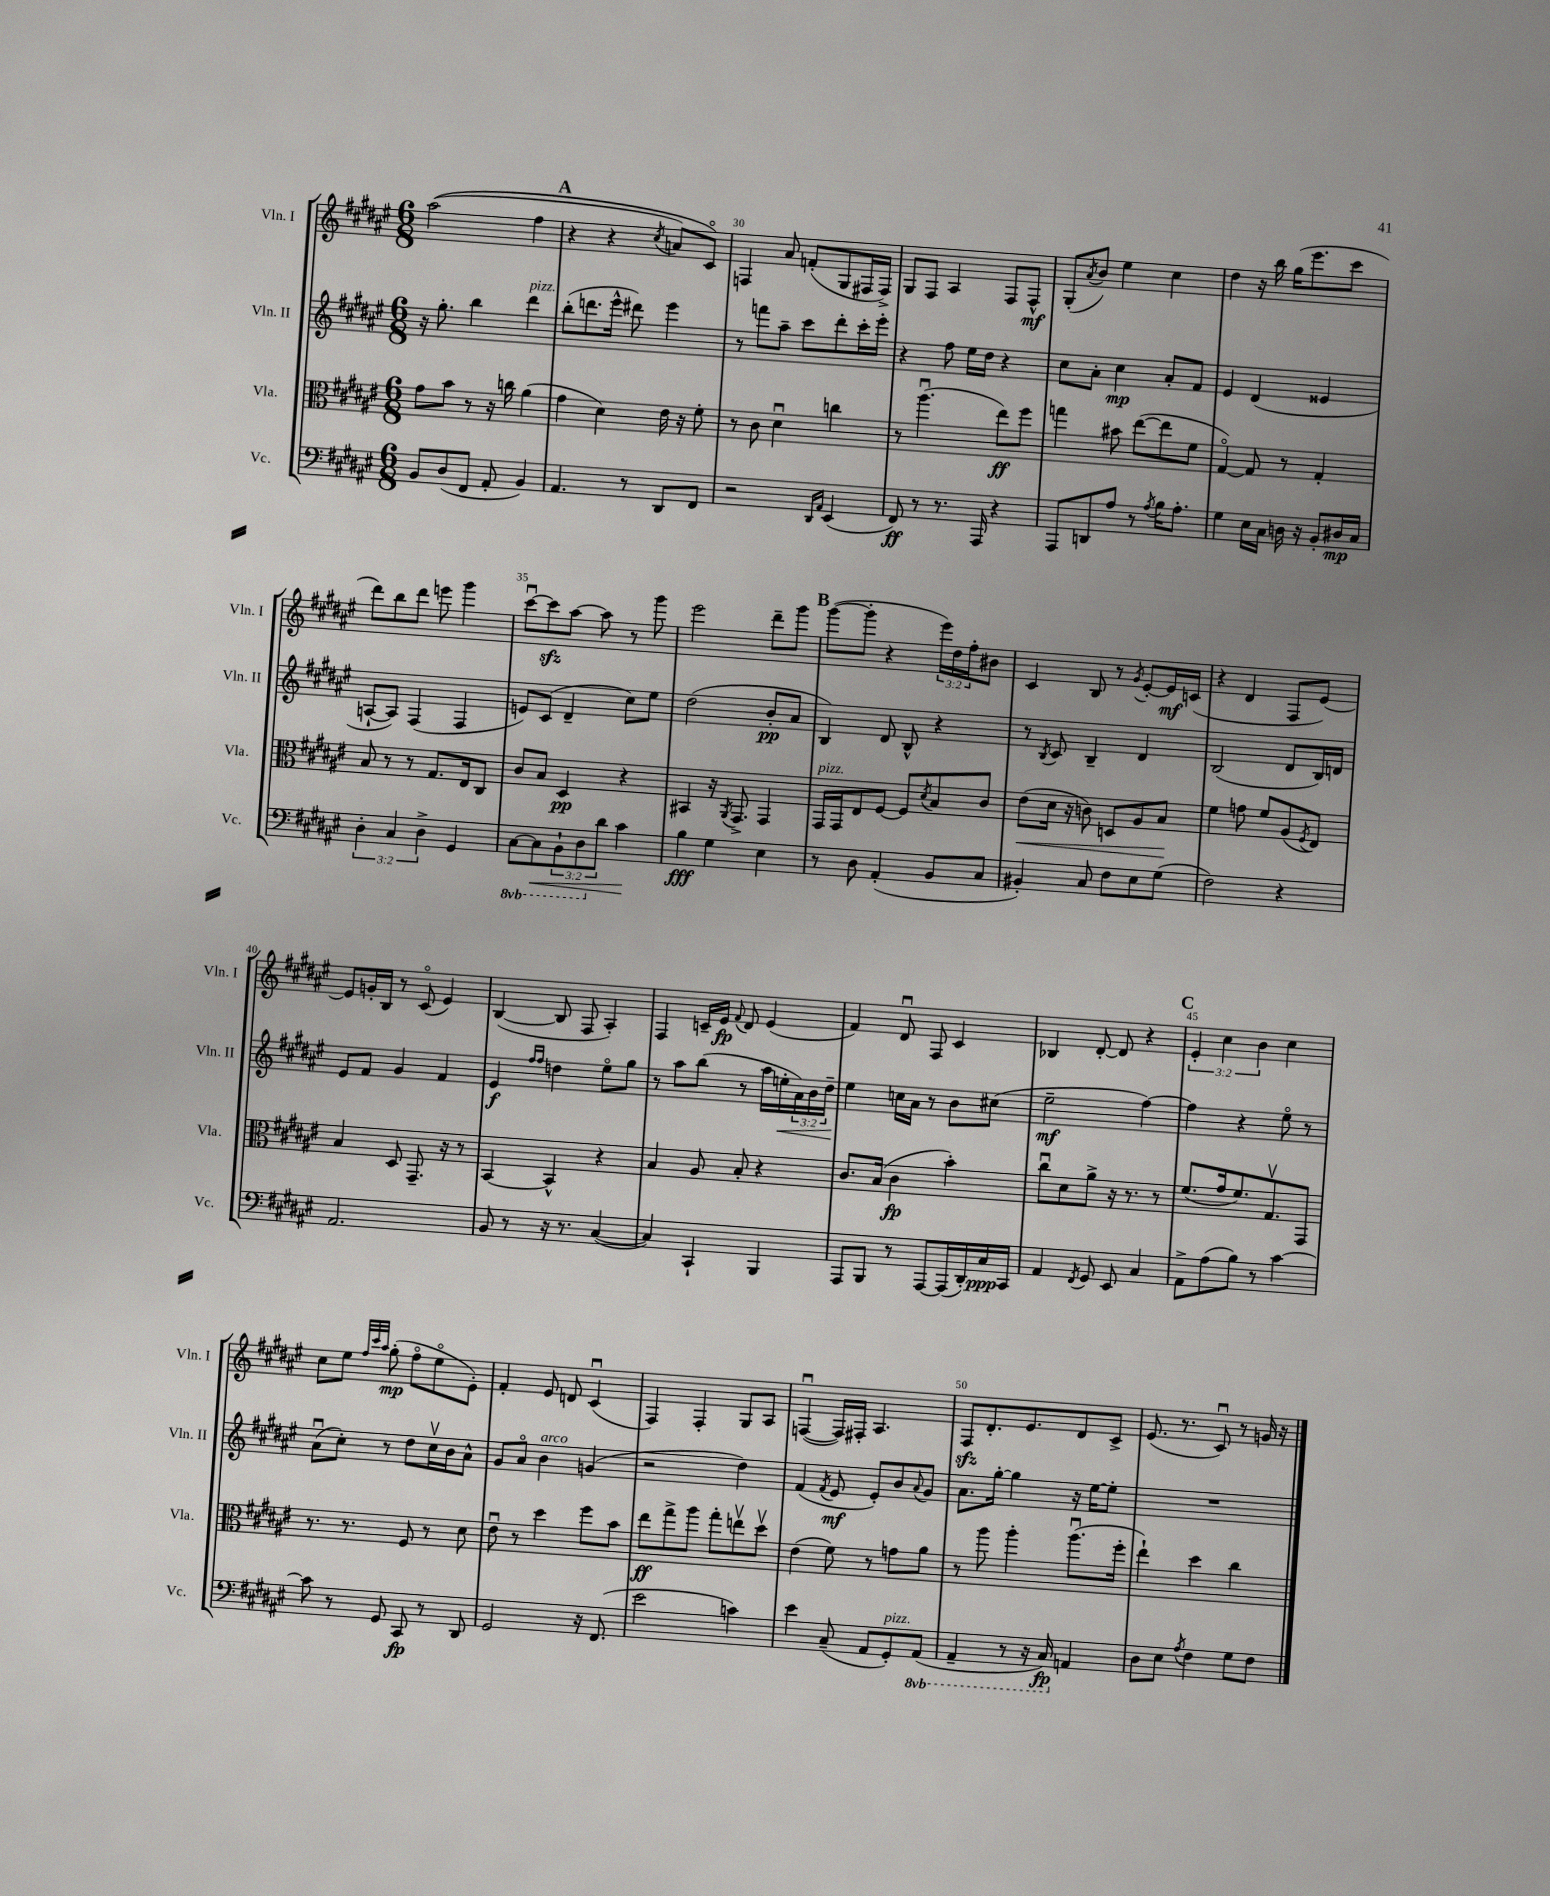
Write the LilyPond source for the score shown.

<<
\new StaffGroup <<
\new Staff = "s0" \with { instrumentName = "Vln. I" shortInstrumentName = "Vln. I" } {
    \clef treble \key fis \major \numericTimeSignature \time 6/8 \override Staff.TupletNumber.text = #tuplet-number::calc-fraction-text
    ais''2(\( fis''4 |
    \mark \markup { \bold "A" } r4 r4 \acciaccatura { cis''8 } a'8) cis'8\flageolet\) |
    f4 ais'8 f'8-.( gis8 fis16 fis16->) |
    gis8 fis8 ais4 fis8 fis8-^\mf |
    gis8-.( \acciaccatura { ais'8 } b'8) eis''4 cis''4 |
    dis''4 r16 b''16 gis''16( eis'''8. cis'''8 |
    dis'''8) b''8 dis'''8 e'''8 gis'''4 |
    cis'''8~\downbow cis'''8\sfz ais''8~ ais''8 r8 gis'''8 |
    eis'''2 dis'''8-- gis'''8 |
    \mark \markup { \bold "B" } gis'''8~( gis'''8-. r4 \tuplet 3/2 { eis'''16) dis''16 fis''16-. } bis'8 |
    cis'4 b8 r8 \acciaccatura { gis'8 } eis'8~-. eis'16\mf c'16( |
    r4 dis'4 fis8 eis'8~) |
    eis'8 g'16-. b16 r8 cis'8\flageolet( eis'4) |
    b4~( b8 fis8 ais4-.) |
    fis4 c'16-- eis'16\fp \appoggiatura { fis'8 } dis'8 eis'4( |
    fis'4) dis'8\downbow fis8 cis'4 |
    bes4 dis'8~-. dis'8 r4 |
    \mark \markup { \bold "C" } \tuplet 3/2 { eis'4-. cis''4 b'4 } cis''4 |
    cis''8 eis''8 \grace { fis''32 cis'''32 ais''32 } gis''8-.\mp( fis''8\flageolet eis''8\flageolet eis'8-.) |
    fis'4-. eis'8 d'8 cis'4\downbow( |
    fis4) fis4-. gis8 ais8 |
    f4~\downbow( f16) fis16-. ais4. |
    fis8\sfz dis'8.-. eis'8. dis'8 cis'8-> |
    eis'8.( r8. cis'8\downbow) r8 g'16 r16 \bar "|." |
}
\new Staff = "s1" \with { instrumentName = "Vln. II" shortInstrumentName = "Vln. II" } {
    \clef treble \key fis \major \numericTimeSignature \time 6/8 \override Staff.TupletNumber.text = #tuplet-number::calc-fraction-text
    r16 gis''8.-. b''4 dis'''4^\markup { \italic "pizz." } |
    \mark \markup { \bold "A" } b''8-.( d'''8. eis'''16-^ dis'''8) eis'''4 |
    r8 f'''8 ais''8-- cis'''8 dis'''8-. cis'''16-. eis'''16-. |
    r4 fis''8 eis''16 dis''16 r4 |
    cis''8 ais'8-. cis''4\mp ais'8-. fis'8 |
    eis'4 dis'4( eisis'4 |
    a8~-! a8) fis4( fis4 |
    e'8) cis'8( dis'4-- cis''8) eis''8 |
    dis''2( b'8-.\pp ais'8 |
    \mark \markup { \bold "B" } b4) dis'8 b8-^ r4 |
    r8 \acciaccatura { b8 } cis'8 b4-- dis'4 |
    b2( dis'8 b16) d'16 |
    eis'8 fis'8 gis'4 fis'4 |
    eis'4\f \grace { fis''16 fis''16 } d''4 eis''8\flageolet gis''8 |
    r8 ais''8 b''8( r8 ais''16 e''16-.\< \tuplet 3/2 { ais'16) b'16 dis''16--\! } |
    eis''4 c''16 ais'16 r8 b'8 cis''8( |
    eis''2--\mf fis''4~) |
    \mark \markup { \bold "C" } fis''4 r4 eis''8\flageolet r8 |
    ais'8\downbow( cis''8-.) r8 dis''8 cis''16\upbow b'16 ais'8-^ |
    gis'8 ais'8\flageolet b'4^\markup { \italic "arco" } g'4( |
    r2 dis''4) |
    fis'4( \acciaccatura { fis'8 } eis'8\mf eis'8-.) b'8 \appoggiatura { ais'8 } gis'8 |
    ais'8. gis''16~-. gis''4 r16 eis''16~ eis''8-. |
    R2. \bar "|." |
}
\new Staff = "s2" \with { instrumentName = "Vla." shortInstrumentName = "Vla." } {
    \clef alto \key fis \major \numericTimeSignature \time 6/8
    gis'8 b'8 r8 r16 c''16 ais'4( |
    \mark \markup { \bold "A" } gis'4 dis'4) eis'16 r16 fis'8-. |
    r8 cis'8 dis'4\downbow c''4 |
    r8 ais''4.\downbow( eis''8\ff) fis''8 |
    g''4 bis'8 eis''8~( eis''8 fis'8 |
    gis4~\flageolet) gis8 r8 gis4-. |
    b8 r8 r8 gis8. eis16 cis8 |
    cis'8 b8 dis4\pp r4 |
    bis,4 r16 \acciaccatura { ais,8 } gis,8.-> gis,4 |
    \mark \markup { \bold "B" } gis,16^\markup { \italic "pizz." } gis,16 eis8 fis8~ fis8 \acciaccatura { dis'8 } b8 cis'8 |
    eis'8\<( dis'16 r16 c'8) d8 ais8 b8\! |
    fis'4 g'8 fis'8 ais8( \acciaccatura { fis8 } eis8) |
    b4 dis8 gis,8.-- r16 r8 |
    b,4~ b,4-^ r4 |
    b4 ais8 b8-. r4 |
    cis'8. b16( cis'4\fp b'4-.) |
    cis''8\downbow dis'8 ais'8-> r16 r8. r8 |
    \mark \markup { \bold "C" } fis'8.( gis'16 fis'8.) gis8.\upbow gis,8 |
    r8. r8. fis8 r8 dis'8 |
    eis'8\downbow r8 dis''4 fis''8 b'8 |
    eis''8\ff gis''8-> ais''8 gis''8-. e''8\upbow dis''8\upbow |
    eis'4( fis'8) r8 g'8 ais'8 |
    r8 ais''8 ais''4-. ais''8.\downbow( fis''16-. |
    eis''4-!) dis''4 cis''4 \bar "|." |
}
\new Staff = "s3" \with { instrumentName = "Vc." shortInstrumentName = "Vc." } {
    \clef bass \key fis \major \numericTimeSignature \time 6/8 \override Staff.TupletNumber.text = #tuplet-number::calc-fraction-text \set Staff.ottavationMarkups = #ottavation-simple-ordinals
    b,8 dis8( fis,8 ais,8-. b,4) |
    \mark \markup { \bold "A" } ais,4. r8 dis,8 fis,8 |
    r2 \grace { dis,16 ais,16 } eis,4( |
    fis,8\ff) r8 r8. ais,,16 r4 |
    ais,,8 d,8 ais8 r8 \acciaccatura { ais8 } b16 ais8.-. |
    gis4 eis16 cis16 d16 r16 b,8-. dis16\mp cis16 |
    \tuplet 3/2 { dis4-. cis4 dis4-> } gis,4 |
    \ottava #-1 cis,8~ cis,8\< \tuplet 3/2 { b,,8-! dis,8 \ottava #0 dis'8 } cis'4\! |
    b4\fff gis4 eis4 |
    \mark \markup { \bold "B" } r8 dis8 ais,4-.( b,8 cis8 |
    bis,4-.) cis8 fis8 eis8 gis8( |
    fis2) r4 |
    ais,2. |
    b,8 r8 r16 r8. cis4~( |
    cis4) cis,4-! b,,4 |
    ais,,8 b,,8 r8 ais,,8~ ais,,16( dis,16-.) cis16\ppp cis,16 |
    ais,4 \acciaccatura { fis,8 } gis,8 eis,8 cis4 |
    \mark \markup { \bold "C" } ais,8-> ais8( b8) r8 cis'4~ |
    cis'8 r8 gis,8 cis,8\fp r8 dis,8 |
    gis,2 r16 fis,8.( |
    eis'2 c'4) |
    eis'4 cis8--( ais,8 gis,8-.^\markup { \italic "pizz." }) \ottava #-1 ais,,8( |
    ais,,4-- r8 r16 cis,16\fp) \ottava #0 a,4 |
    dis8 eis8 \acciaccatura { ais8 } fis4 gis8 fis8 \bar "|." |
}
>>
>>
\layout { \context { \Score currentBarNumber = #28 \override BarNumber.break-visibility = ##(#f #t #t) barNumberVisibility = #(every-nth-bar-number-visible 5) } }
